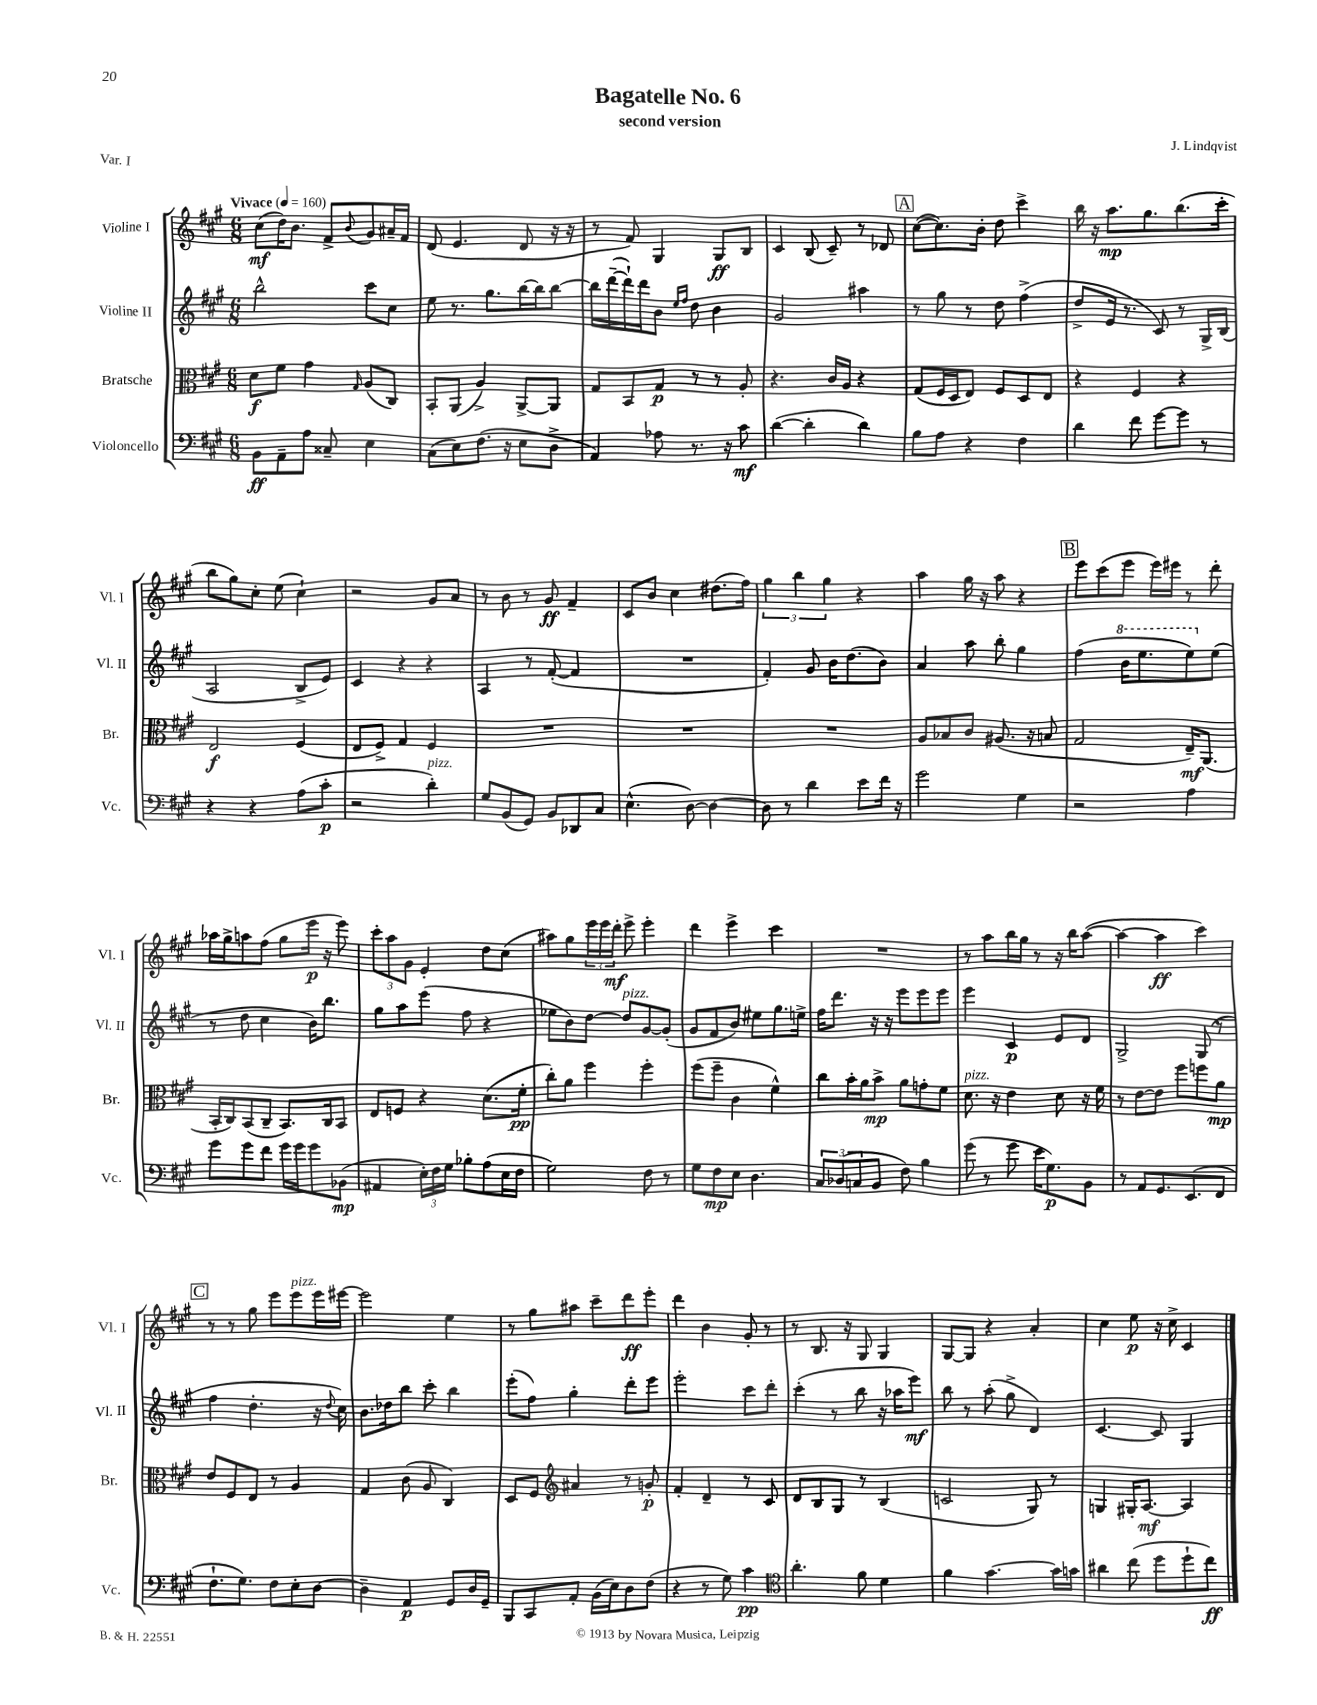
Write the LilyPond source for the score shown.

\header { title = "Bagatelle No. 6" composer = "J. Lindqvist" subtitle = "second version" piece = "Var. I" }
<<
\new StaffGroup <<
\new Staff = "s0" \with { instrumentName = "Violine I" shortInstrumentName = "Vl. I" } {
    \clef treble \key a \major \numericTimeSignature \time 6/8 \tempo "Vivace" 4 = 160
    cis''8\mf( d''16) b'8. fis'8-> \appoggiatura { b'8 } gis'8 ais'16-- fis'16 |
    d'8( e'4. d'8 r16 r16 |
    r8 fis'8) gis4 gis8\ff b8 |
    cis'4 b8( cis'8--) r8 des'8 |
    \mark \markup { \box "A" } cis''8~( cis''8.) b'16-. d''8 cis'''4-> |
    b''16 r16 a''8.\mp gis''8. b''8.( cis'''16-. |
    b''8 gis''8) cis''8-. e''8( cis''4-!) |
    r2 gis'8 a'8 |
    r8 b'8 r8 gis'8\ff fis'4-- |
    cis'8 b'8 cis''4 dis''8.( fis''16) |
    \tuplet 3/2 { gis''4 b''4 gis''4 } r4 |
    a''4 gis''16 r16 a''8 r4 |
    \mark \markup { \box "B" } e'''8 cis'''8( e'''8 e'''16) eis'''16 r8 d'''8-. |
    aes''16 gis''16-> a''8 fis''8( gis''8 e'''16\p r16 e'''8) |
    \tuplet 3/2 { cis'''8-. a''8 gis'8 } e'4-. d''8 cis''8( |
    ais''8) gis''8 \tuplet 3/2 { e'''16 e'''16 d'''16-.\mf } e'''8-> e'''4-. |
    d'''4 e'''4-> cis'''4 |
    R2. |
    r8 a''8 b''16 gis''16 r8 r16 b''16 a''8~( |
    a''4~ a''4\ff cis'''4) |
    \mark \markup { \box "C" } r8 r8 gis''8 e'''8 e'''8^\markup { \italic "pizz." } e'''16 eis'''16~ |
    eis'''2 e''4 |
    r8 gis''8 ais''8 cis'''8-- d'''8\ff e'''8-. |
    d'''4 b'4 gis'8-. r8 |
    r8 b8. r16 gis8 gis4 |
    gis8~ gis8 r4 a'4-. |
    cis''4 e''8\p r16 cis''16-> cis'4 \bar "|." |
}
\new Staff = "s1" \with { instrumentName = "Violine II" shortInstrumentName = "Vl. II" } {
    \clef treble \key a \major \numericTimeSignature \time 6/8
    b''2-^ cis'''8 cis''8 |
    e''8 r8. gis''8. b''16~ b''16 b''8~ |
    b''16 d'''16~--( d'''16-!) d'''16 b'8 \grace { e''16 fis''16 } d''8 b'4 |
    gis'2 ais''4 |
    \mark \markup { \box "A" } r8 gis''8 r8 d''8 fis''4->( |
    d''8-> e'16 r8. cis'8) r8 gis16-> b16( |
    a2 b8-> e'8) |
    cis'4 r4 r4 |
    a4 r8 fis'8~-.( fis'4 |
    R2. |
    fis'4-.) gis'8 b'16 d''8.( b'8) |
    a'4 a''8 b''8-. gis''4 |
    \mark \markup { \box "B" } fis''4( \ottava #1 b''16 e'''8. e'''8) \ottava #0 e''8( |
    r8 d''8 cis''4 b'16) b''8. |
    gis''8 a''8 e'''8( fis''8 r4 |
    ees''8 b'8) d''8~ d''8^\markup { \italic "pizz." } gis'8~ gis'8-.( |
    gis'8 fis'8 b'8) eis''8 gis''8. e''16-> |
    fis''16 d'''8. r16 r16 e'''8 e'''8 e'''8 |
    e'''4 cis'4\p e'8 d'8 |
    gis2-> gis8( r8 |
    \mark \markup { \box "C" } fis''4 d''4.-. r16 \appoggiatura { d''8 } cis''16) |
    b'8. des''16 b''8 cis'''8-. b''4 |
    e'''8-.( fis''8) gis''4-. d'''8-. e'''8 |
    e'''2-. cis'''8 d'''8-. |
    cis'''4-.( r8 b''8 r16 aes''16 e'''8\mf) |
    b''8 r8 a''8-.( gis''8-> d'4) |
    cis'4.~ cis'8 gis4 \bar "|." |
}
\new Staff = "s2" \with { instrumentName = "Bratsche" shortInstrumentName = "Br." } {
    \clef alto \key a \major \numericTimeSignature \time 6/8
    d'8\f fis'8 gis'4 \grace { gis16 } a8( cis8) |
    b,8-. a,8( a4->) a,8~-> a,8 |
    gis8 b,8 gis8\p r8 r8 a8-. |
    r4. cis'16 a16 r4 |
    \mark \markup { \box "A" } gis8( fis16 d16 e8) fis8 d8 e8 |
    r4 fis4 r4 |
    e2\f fis4( |
    e8 fis8->) gis4 fis4 |
    R2. |
    R2. |
    R2. |
    a8 bes8 cis'8 ais8.( r16 b8 |
    \mark \markup { \box "B" } gis2 e16--\mf) a,8.( |
    b,16-. cis16) b,8( cis8-- b,8.) cis16 b,8 |
    e8 f8 r4 d'8.( fis'16-.\pp |
    cis''8-.) a'8 fis''4 fis''4-. |
    fis''8( fis''8-- cis'4 fis'4-^) |
    cis''8 b'16-. a'16 b'8->\mp a'8 g'8-. fis'8 |
    d'8.^\markup { \italic "pizz." } r16 e'4 d'8 r16 fis'16 |
    r8 e'8~ e'8 fis''8 f''8 a'8\mp |
    \mark \markup { \box "C" } e'8 fis8 e8 r8 a4 |
    gis4 cis'8( a8 cis4) |
    d8 fis8 \clef treble ais'4 r8 g'8-.\p |
    fis'4-. d'4-- r8 cis'8 |
    d'8 b8 gis8 r8 b4( |
    c'2 gis8) r8 |
    g4 gis16-. a8.~\mf a4 \bar "|." |
}
\new Staff = "s3" \with { instrumentName = "Violoncello" shortInstrumentName = "Vc." } {
    \clef bass \key a \major \numericTimeSignature \time 6/8
    b,8\ff a,8-- a8 cisis8-- e4 |
    cis8( e8) fis8.( r16 e8 d8-> |
    a,4) aes8 r8. r16 cis'8\mf |
    d'4~( d'4-. d'4) |
    \mark \markup { \box "A" } b8 a8 r4 fis4 |
    d'4 fis'8 gis'8~ gis'8 r8 |
    r4 r4 a8( cis'8-.\p |
    r2 d'4-.^\markup { \italic "pizz." }) |
    gis8 b,8( gis,8) b,8 des,8 cis8 |
    e4.-^( d8~) d4~ |
    d8 r8 d'4 e'8 fis'16 r16 |
    gis'2 gis4 |
    \mark \markup { \box "B" } r2 a4 |
    gis'8 gis'8 fis'8 gis'16 gis'16 gis'8 bes,8\mp( |
    ais,4 \tuplet 3/2 { e16-.) fis16 gis16 } bes8-. a8( e16 fis16 |
    gis2) fis8 r8 |
    gis8 fis8\mp e8 d4. |
    \tuplet 3/2 { cis8 des8( c8 } b,8 fis8) b4 |
    gis'8( r8 gis'8 e'16 gis8.\p) b,8 |
    r8 a,8 gis,8. e,8.( fis,8 |
    \mark \markup { \box "C" } fis8.-! gis8.) fis8 e8-. d8~ |
    d4-- a,4\p gis,8 d16 gis,16-- |
    b,,8 cis,8 a,8-. b,16( e16) d8 fis8( |
    r4 r8 gis8) cis'4\pp |
    \clef tenor a'4.-. fis'8 d'4 |
    fis'4 gis'4.~ gis'16 g'16 |
    ais'4 cis''8( d''8 d''8-! cis''8\ff) \bar "|." |
}
>>
>>
\layout { \context { \Score \remove "Bar_number_engraver" } }
